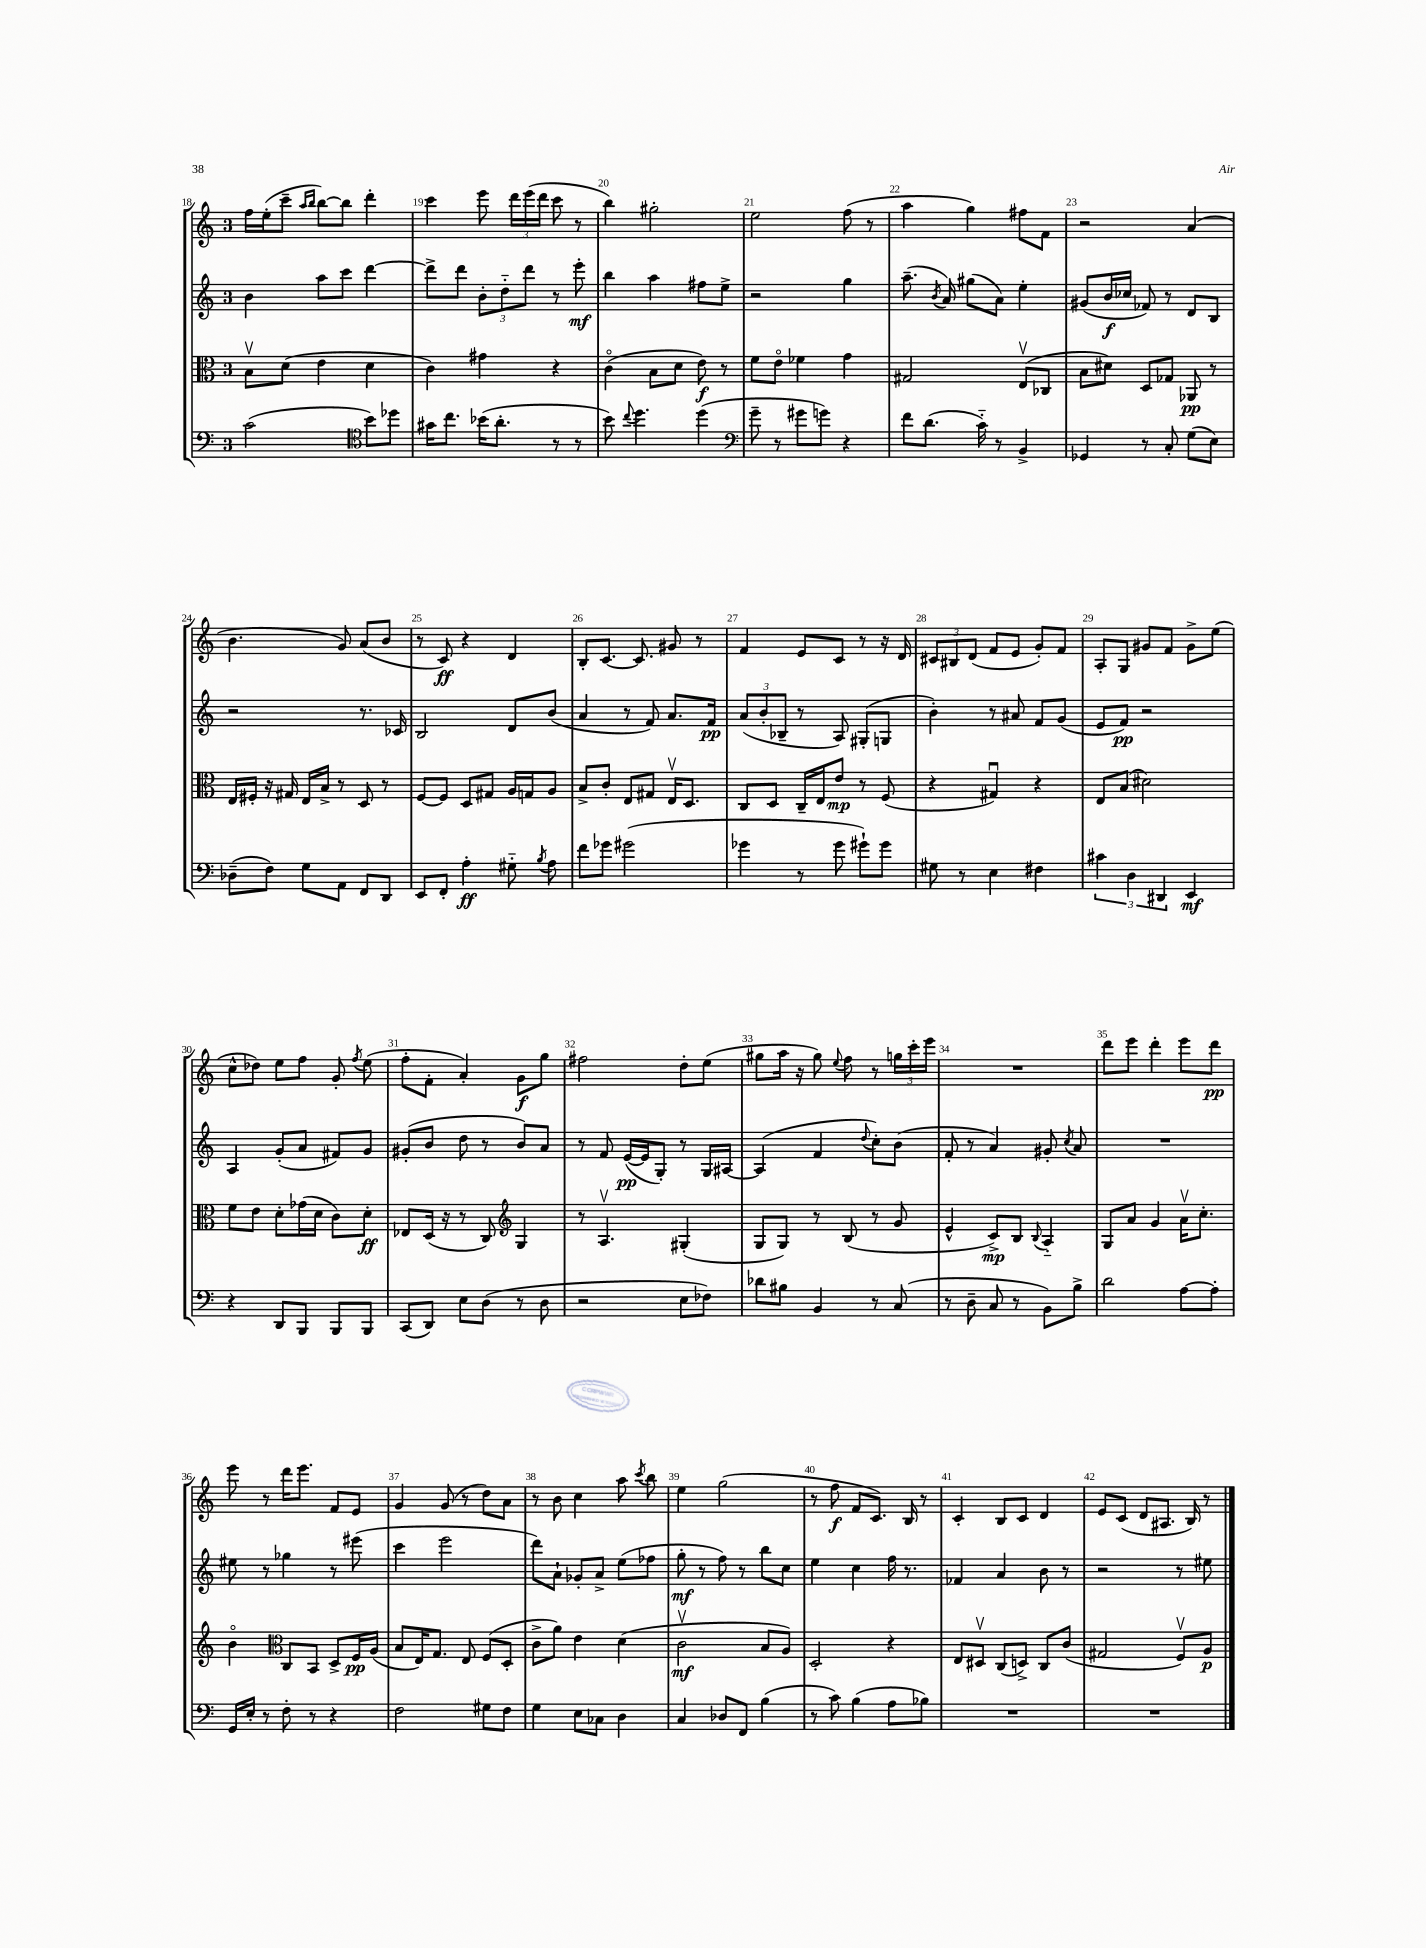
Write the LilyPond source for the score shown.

<<
\new StaffGroup <<
\new Staff = "s0" {
    \clef treble \key c \major \once \override Staff.TimeSignature.style = #'single-digit \time 3/4
    \autoBeamOff f''16[ e''16-.( c'''8]-- \grace { a''16[ b''16] } b''8[~) b''8] d'''4-. |
    c'''4 e'''8 \tuplet 3/2 { d'''16[ e'''16( d'''16] } c'''8 r8 |
    b''4) gis''2-. |
    e''2 f''8( r8 |
    a''4 g''4) fis''8[ f'8] |
    r2 a'4( |
    b'4. g'8) a'8[( b'8] |
    r8 c'8\ff) r4 d'4 |
    b8[-. c'8.]~ c'8. gis'8 r8 |
    f'4 e'8[ c'8] r8 r16 d'16 |
    \tuplet 3/2 { cis'8[ bis8 d'8]( } f'8[ e'8] g'8[-.) f'8] |
    a8[-. g8] gis'8[ f'8] gis'8[-> e''8]( |
    c''8[-^ des''8]) e''8[ f''8] g'8-. \acciaccatura { f''8 } e''8( |
    f''8[-. f'8]-. a'4-.) g'8[\f g''8] |
    fis''2 d''8[-. e''8]( |
    gis''8[ a''16] r16 gis''8) \appoggiatura { e''8 } f''8 r8 \tuplet 3/2 { g''16[ c'''16-. e'''16] } |
    R2. |
    d'''8[ e'''8] d'''4-. e'''8[ d'''8]\pp |
    e'''8 r8 d'''16[ e'''8.] f'8[ e'8] |
    g'4 g'8( r8 d''8[) a'8] |
    r8 b'8 c''4 a''8 \acciaccatura { c'''8 } b''8 |
    e''4 g''2( |
    r8 f''8\f f'8[ c'8.]) b16 r8 |
    c'4-. b8[ c'8] d'4 |
    e'8[ c'8]( d'8[ ais8.] b16) r8 \bar "|." |
}
\new Staff = "s1" {
    \clef treble \key c \major \once \override Staff.TimeSignature.style = #'single-digit \time 3/4
    \autoBeamOff b'4 a''8[ c'''8] d'''4~ |
    d'''8[-> d'''8] \tuplet 3/2 { b'8[-. d''8-_ d'''8] } r8 e'''8-.\mf |
    b''4 a''4 fis''8[ e''8]-> |
    r2 g''4 |
    a''8.--( \acciaccatura { b'8 } a'16) gis''8[( a'8]) e''4-. |
    gis'8[( b'16\f ces''16] fes'8) r8 d'8[ b8] |
    r2 r8. ces'16 |
    b2 d'8[ b'8]( |
    a'4 r8 f'8) a'8.[ f'16]\pp |
    \tuplet 3/2 { a'8[( b'8-. bes8]-- } r8 a8) gis8[-.( g8] |
    b'4-.) r8 ais'8 f'8[ g'8]( |
    e'8[ f'8]\pp) r2 |
    a4 g'8[-.( a'8] fis'8[) g'8] |
    gis'8[-.( b'8] d''8 r8 b'8[) a'8] |
    r8 f'8 e'16[~\pp( e'16 g8]-.) r8 g16[ ais16]~ |
    ais4( f'4 \appoggiatura { d''8 } c''8[-.) b'8]( |
    f'8-. r8 a'4) gis'8-. \acciaccatura { c''8 } a'8 |
    R2. |
    eis''8 r8 ges''4 r8 eis'''8( |
    c'''4 e'''2 |
    d'''8[) a'8]-! ges'8[-. a'8]-> e''8[( fes''8] |
    g''8-.\mf r8 f''8) r8 b''8[ c''8] |
    e''4 c''4 f''16 r8. |
    fes'4 a'4 b'8 r8 |
    r2 r8 eis''8 \bar "|." |
}
\new Staff = "s2" {
    \clef alto \key c \major \once \override Staff.TimeSignature.style = #'single-digit \time 3/4
    \autoBeamOff b8[\upbow d'8]( e'4 d'4 |
    c'4) gis'4 r4 |
    c'4\flageolet( b8[ d'8] e'8\f) r8 |
    f'8[ e'8]\flageolet fes'4 g'4 |
    gis2 e8[\upbow( ces8] |
    b8[ dis'8]) d8[ ges8] aes,8\pp r8 |
    e16[ fis16]-. r16 gis16 e16[ b16]-> r8 d8 r8 |
    f8[~ f8] d8[ gis8] a16[ g16 a8] |
    b8[-> c'8]-. e8[ gis8] e16[\upbow d8.] |
    c8[ d8] c16[-- e16 e'8]\mp r8 f8( |
    r4 gis4\downbow) r4 |
    e8[ b8]( dis'2) |
    f'8[ e'8] d'8[-. ges'16( d'16] c'8[) d'8]-.\ff |
    ees8[ d16]( r16 r8 c8) \clef treble g4 |
    r8 a4.\upbow gis4-.( |
    g8[ g8]) r8 b8( r8 g'8 |
    e'4-^ c'8[->\mp) b8] \appoggiatura { b8 } a4-_ |
    g8[ a'8] g'4 a'16[\upbow c''8.]-. |
    b'4\flageolet \clef alto c8[ b,8] d8[-> f16\pp a16]( |
    b8[ e16) g8.] e8 f8[( d8]-. |
    c'8[-> a'8]) e'4 d'4( |
    c'2\upbow\mf b8[ a8]) |
    d2-. r4 |
    e8[ dis8]\upbow c8[( d8]->) c8[ c'8]( |
    gis2 f8[\upbow) a8]\p \bar "|." |
}
\new Staff = "s3" {
    \clef bass \key c \major \once \override Staff.TimeSignature.style = #'single-digit \time 3/4
    \autoBeamOff c'2( \clef tenor b'8[) des''8] |
    gis'16[ c''8.] bes'16[( a'8.]-. r8 r8 |
    b'8) \appoggiatura { c''8 } d''4. d''4( |
    \clef bass g'8-- r8 gis'8[ g'8]) r4 |
    f'8[ d'8.]( c'16-_) r8 b,4-> |
    ges,4 r8 c8-. g8[( e8]) |
    des8[--( f8]) g8[ a,8] f,8[ d,8] |
    e,8[ f,8]-. a4-.\ff gis8-_ \acciaccatura { b8 } a8 |
    f'8[ ges'8] gis'2( |
    ges'4 r8 ges'8 gis'8[-!) gis'8] |
    gis8 r8 e4 fis4 |
    \tuplet 3/2 { cis'4 d4 dis,4 } e,4\mf |
    r4 d,8[ b,,8] b,,8[ b,,8] |
    c,8[( d,8]) e8[ d8]( r8 d8 |
    r2 e8[ fes8]) |
    des'8[ bis8] b,4 r8 c8( |
    r8 d8-- c8 r8 b,8[) b8]-> |
    d'2 a8[~ a8]-. |
    g,16[ e16]-. r8 f8-. r8 r4 |
    f2 gis8[ f8] |
    g4 e8[ ces8] d4 |
    c4 des8[ f,8] b4( |
    r8 c'8) b4( a8[ bes8]) |
    R2. |
    R2. \bar "|." |
}
>>
>>
\layout { \context { \Score currentBarNumber = #18 \override BarNumber.break-visibility = ##(#f #t #t) barNumberVisibility = #all-bar-numbers-visible } }
